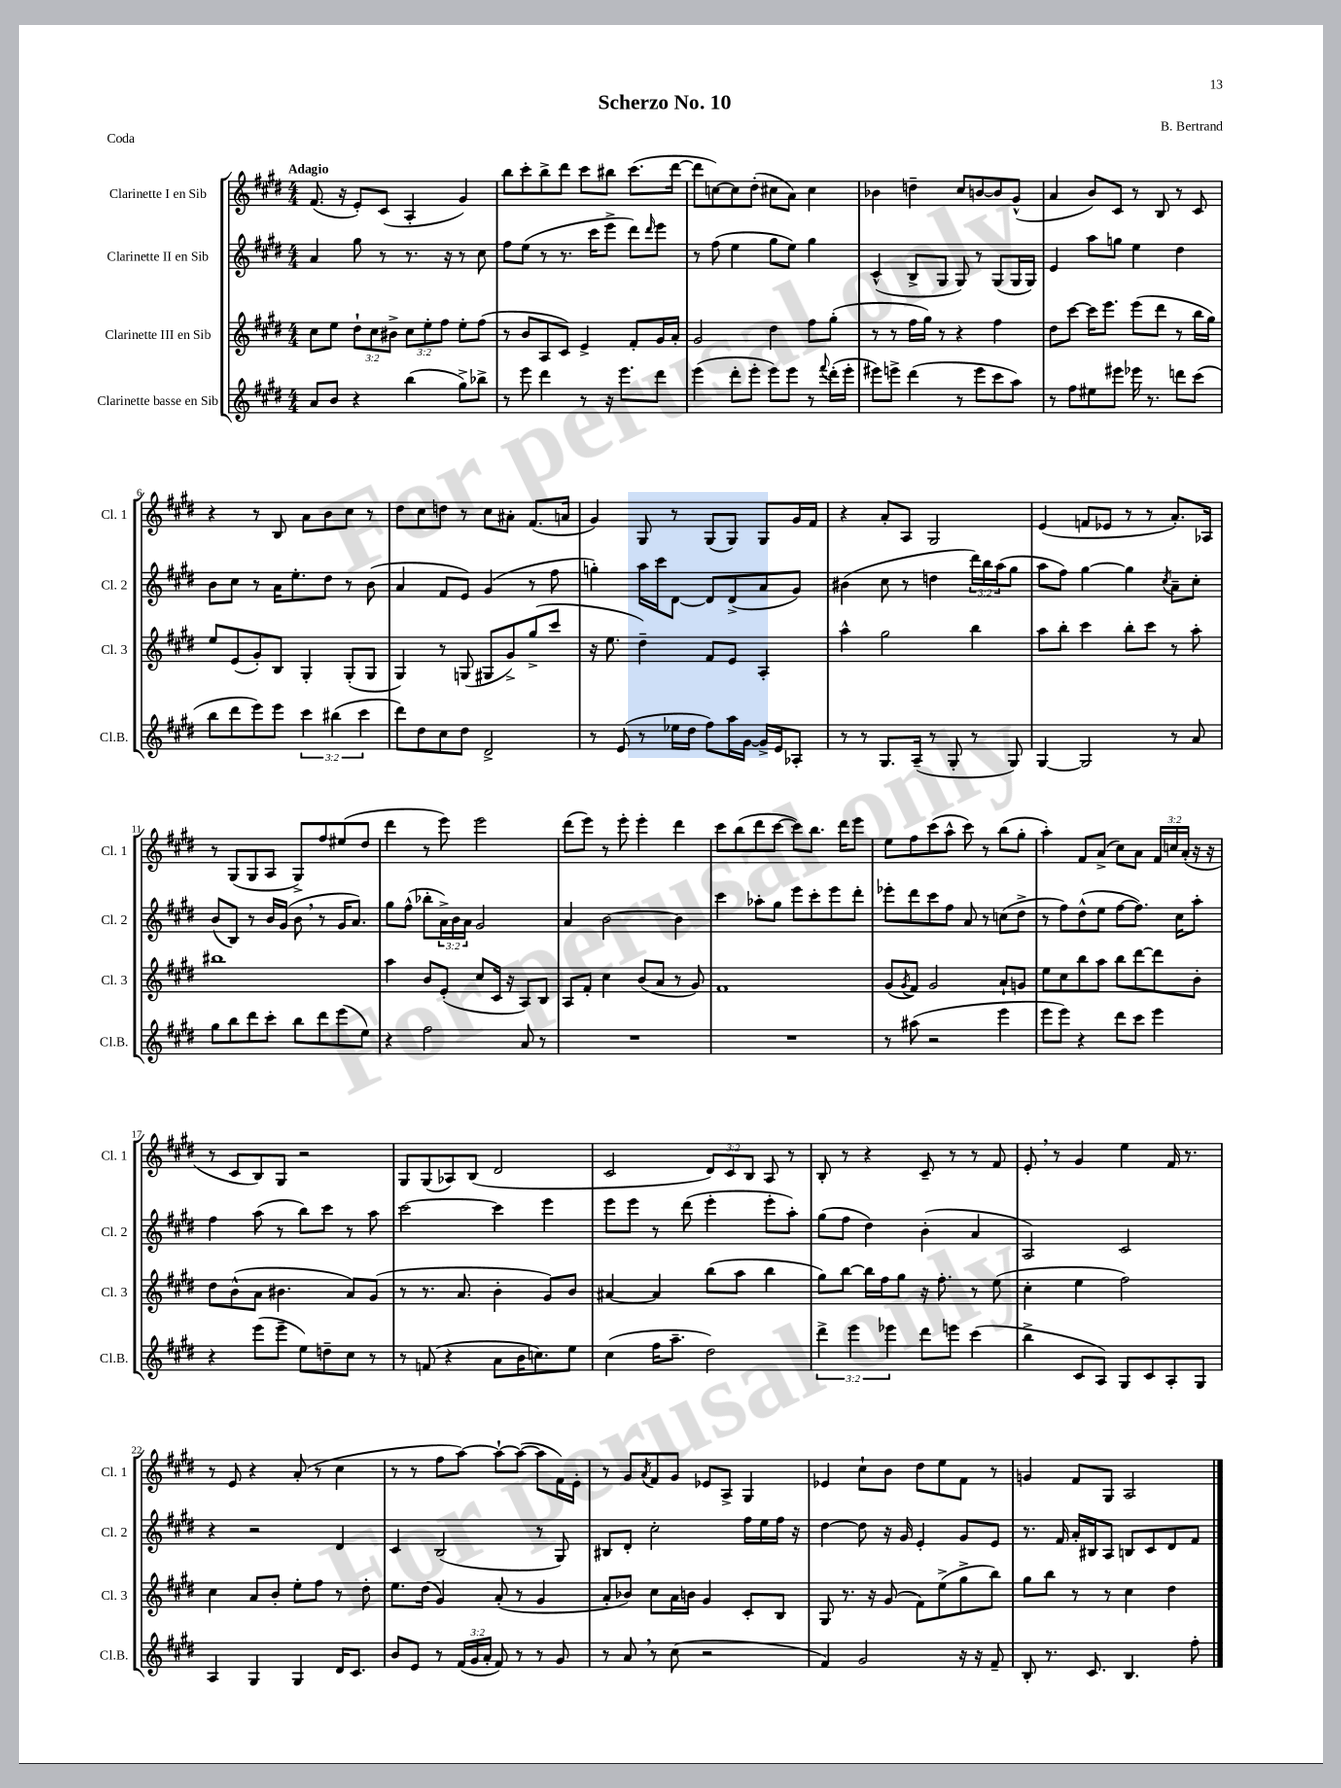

**kern	**kern	**kern	**kern
*staff4	*staff3	*staff2	*staff1
*clefG2	*clefG2	*clefG2	*clefG2
*k[f#c#g#d#]	*k[f#c#g#d#]	*k[f#c#g#d#]	*k[f#c#g#d#]
*M4/4	*M4/4	*M4/4	*M4/4
8a/L	8cc#\L	4a/	(8.f#/
8b/J	8ee\J	.	.
.	.	.	16r
4r	12dd#`\L	8gg#\	8e'/L)
.	12cc#\	.	.
.	.	8r	(8c#/J
.	12b#^\J	.	.
(4bb\	12cc#\L	8.r	4A'/
.	12ee'\	.	.
.	12ff#\J	.	.
.	.	16r	.
8gg#^\L)	8ee'\L	8r	4g#/)
8bb-^\J	(8ff#\J	8cc#\	.
=	=	=	=
8r	8r	8ff#\L	8bb\L
8eee\	8b/L	(8ee\J	8ccc#'\
4ddd#\	8A/	8r	8bb^\
.	8c#/J)	8.r	8ddd#\J
8r	4e^/	.	8ccc#\L
.	.	16ccc#\LK	.
16r	.	8eee^\J	8bb#\J
8.eee\L	.	.	.
.	8f#'/L	8ddd#\L)	(8.ccc#\L
.	.	16qqddd#/	.
8ddd#\J	16g#/L	8eee\J	.
.	16a'/JJ	.	[16ddd#\Jk
=	=	=	=
(4eee\	2g#/	8r	8ddd#\]L
.	.	(8ff#\	[8cc\)
8ddd#'\L	.	4ee\	8cc\]
8eee'\J	.	.	(8dd#'\J
8eee\L)	4dd#\	8gg#\L	8cc#\L
8eee\J	.	8ee\J)	8a\J)
8r	8ff#\L	4gg#\	4cc#\
8qqfff#/	.	.	.
(16ddd#'\LL	(8gg#'\J	.	.
16eee'\JJ	.	.	.
=	=	=	=
8eee#\L)	8r	(4c#^^/	4b-\
8eee^\J	8r	.	.
(4ddd#\	16ff#\LL	8B^/L	4dd~\
.	16gg#\JJ)	.	.
.	8r	8G#/J	.
8r	4r	8G#/)	8cc#/L
8eee\L	.	8r	[8b/
8ccc#\	4ff#\	(8G#/L	8b/]
8aa\J)	.	16G#/L	(8g#^^/J
.	.	16G#/JJ)	.
=	=	=	=
8r	8dd#\L	4e/	4a/
8ff#\L	[8ccc#\J	.	.
8ee#\	16ccc#\]LK	8aa\L	8b/L)
.	8.eee\J	.	.
8eee#\J	.	8gg\J	8c#/J
16eee-\	(8eee\L	4ee\	8r
8.r	.	.	.
.	8ddd#\J	.	8B/
8ddd\L	8r	4dd#\	8r
(8ccc#\J	16bb\LL	.	8c#/
.	16gg#\JJ)	.	.
=	=	=	=
8bb\L	8ee/L	8b\L	4r
8ddd#\	(8e/	8cc#\J	.
8eee\)	8g#'/)	8r	8r
8eee\J	8B/J	16a\LK	8B/
.	.	8.ee'\	.
6ccc#\	4G#'/	.	8a\L
.	.	8dd#\J	8b\
(6bb#\	.	.	.
.	(8G#'/L	8r	8cc#\J
6ccc#\	.	.	.
.	8G#/J	(8b\	8r
=	=	=	=
8ddd#\L)	4G#/)	4a/	8dd#\L
8dd#\	.	.	8cc#\
8cc#\	8r	8f#/L	8dd\J
8dd#\J	(8G/	8e/J)	8r
2d#^/	8G#/L	(4g#/	8cc#\L
.	8g#^/)	.	8a#'\J
.	(8gg#^/	8r	(8.f#/L
.	8ccc#/J	8ff#\	.
.	.	.	16a/Jk
=	=	=	=
8r	16r	4gg'\)	4g#/)
.	8.ee\	.	.
(8e/	.	.	.
8r	4dd#~\)	16aa\LL	8G#/
.	.	16ccc#\J	.
16ee-\LL	.	[8d#\J	8r
16dd#\JJ	.	.	.
8ff#\L)	8f#/L	8d#/]L	(8G#/L
16aa\L	8e/J	(8d#^/	8G#/J)
[16g#\JJ	.	.	.
16g#^/]LL	4A'/	8a/	8G#/L
16e/J	.	.	.
8A-'/J	.	8g#/J)	16g#/L
.	.	.	16f#/JJ
=	=	=	=
8r	4aa^^\	(4b#\	4r
8r	.	.	.
8.G#/L	2gg#\	8cc#\	8a'/L
.	.	8r	8A/J
(16A~/Jk	.	.	.
8r	.	4dd\	2G#/
8G#'/	.	.	.
8r	4bb\	24ddd#\LL)	.
.	.	24bb\	.
.	.	(24aa\J	.
8G#/)	.	8gg#\J	.
=	=	=	=
[4G#/	8aa\L	8aa\L	(4e/
.	8bb'\J	8ff#\J)	.
2G#/]	4ccc#\	[4gg#\	8f/L
.	.	.	8e-/J
.	8bb'\L	4gg#\]	8r
.	8ccc#\J	.	8r
.	.	8qcc#/	.
8r	8r	8a~\L	8.a'/L)
8a/	8aa'\	8cc#'\J	.
.	.	.	16A-/Jk
=	=	=	=
8gg#\L	1bb#	(8b/L	8r
8bb\	.	8B/J)	(8G#/L
8ddd#\	.	8r	8G#/
8ccc#'\J	.	16b/LL	8A/J
.	.	(16g#/JJ	.
8bb\L	.	8b\	8G#^/L)
8ddd#\	.	8r	8ff#/
(8eee\	.	16g#/LK	(8ee#/
.	.	8.a/J)	.
8ee\J)	.	.	8dd#/J
=	=	=	=
4r	4aa\	8gg#\L	4ddd#\
.	.	(8ff#^^\J	.
2ff#\	8b/L	8bb-'\L	8r
.	(8e'/J	24a^\L)	8eee\)
.	.	24b\	.
.	.	24a\JJ	.
.	8cc#/L	2g#/	2eee\
.	16c#/Jk	.	.
.	16r	.	.
8a/	8A/L)	.	.
8r	8B/J	.	.
=	=	=	=
1r	8A/L	4a/	(8ddd#\L
.	8f#'/J	.	8eee\J)
.	4cc#\	[2b\	8r
.	.	.	8eee'\
.	(8b/L	.	4eee'\
.	8a/J	.	.
.	8r	4b\]	4ddd#\
.	8g#/)	.	.
=	=	=	=
1r	1f#	4ccc#\	8ccc#\L
.	.	.	(8bb\
.	.	8aa-'\L	8ddd#\
.	.	8gg#\J	[8ccc#\J
.	.	8eee\L	8ccc#\]L)
.	.	8ccc#'\	8.bb\J
.	.	8eee\	.
.	.	.	16ddd#\LK
.	.	8ddd#'\J	8eee\J
=	=	=	=
8r	(8g#/L	8eee-'\L	8ee\L
.	8qg#/	.	.
(8aa#\	8f#/J)	8ddd#\	8ff#\
2r	2g#/	8ccc#\	(8ccc#\
.	.	8ff#\J	8aa^^\J
.	.	8a/	8ccc#\)
.	.	8r	8r
4eee\	8a`/L	(8cc\L	(8bb\L
.	8g/J	8dd#^\J	8gg#'\J
=	=	=	=
8eee\L	8ee\L	8r	4aa'\)
8eee\J)	8cc#\	8ff#\L)	.
4r	8bb\	(8dd#^^\	8f#/L
.	8aa\J	8ee\J	(8a^/J
8ddd#\L	8bb\L	[8ff#\L	8cc#\L)
8ccc#\J	[8ddd#\	8.ff#\]J)	8a\J
4eee\	8ddd#\]	.	24f#/LL
.	.	.	24cc/
.	.	16cc#\LK	.
.	.	.	(24a'/JJ
.	8b'\J	8aa'\J	16r
.	.	.	16r
=	=	=	=
4r	8dd#\L	4ff#\	8r
.	(8b^^\	.	8c#/L
(8eee\L	8a\J	(8aa\	8B/)
8eee~\J	4.b#\	8r	8G#/J
8ee\L)	.	8bb\L)	2r
8dd~\	.	8ccc#\J	.
8cc#\J	8a/L)	8r	.
8r	(8g#/J	8aa\	.
=	=	=	=
8r	8r	[2ccc#\	8G#/L
(8f/	8.r	.	(8G#/
4r	.	.	8A-/)
.	8.a/	.	.
.	.	.	(8B/J
8a\L	4b'\	4ccc#\]	2d#/
16b\K	.	.	.
8.cc\)	.	.	.
.	8g#/L)	4eee\	.
8ee\J	8b/J	.	.
=	=	=	=
(4cc#\	[4a#/	8eee\L	2c#/
.	.	8eee\J	.
16ff#\LK	4a#/]	8r	.
8.aa~\J	.	.	.
.	.	(8ddd#\	.
2dd#\)	(8bb\L	4eee'\	12d#/L)
.	.	.	12c#/
.	8aa\J	.	.
.	.	.	12B/J
.	4bb\	8eee'\L	8A/
.	.	8aa'\J)	8r
=	=	=	=
6ddd#^\	8gg#\L)	(8gg#\L	8B'/
.	[8bb\J	8ff#\J	8r
6eee\	.	.	.
.	16bb\]LL	4dd#\)	4r
.	16ff#\J	.	.
6eee-\	.	.	.
.	8gg#\J	.	.
8ddd#\L	16r	(4b'\	8c#~/
.	8.ff#'\	.	.
8eee\J	.	.	8r
(4ccc#\	8r	4a/	8r
.	(8ee\	.	8f#/
=	=	=	=
4bb^\	4cc#'\	2A/)	8e'/
.	.	.	8r
8c#/L	4ee\	.	4g#/
8A/J)	.	.	.
8G#/L	2ff#\)	2c#/	4ee\
8c#/	.	.	.
8A'/	.	.	16f#/
.	.	.	8.r
8G#/J	.	.	.
=	=	=	=
4A/	4cc#\	4r	8r
.	.	.	8e/
4G#/	8a/L	2r	4r
.	8b'/J	.	.
4G#/	8ee'\L	.	(8a'/
.	8ff#\J	.	8r
16d#/LK	8r	4d#/	4cc#\
8.c#/J	.	.	.
.	8dd#'\	.	.
=	=	=	=
8b/L	8.ee\L	4c#/	8r
8e/J	.	.	8r
.	(16dd#\Jk	.	.
8r	4g#/)	(2B/	8ff#\L
(24f#/LL	.	.	[8aa\J)
24g#/	.	.	.
24a'/JJ	.	.	.
8f#/)	(8a'/	.	8aa`\_L
8r	8r	.	(8aa\_J
8r	4g#/	8r	8aa\]L
8g#/	.	8G#/)	16f#\L)
.	.	.	16e'\JJ
=	=	=	=
8r	8a'/L	8B#/L	8r
8a/	8b-/J)	8d#'/J	8g#/L
.	.	.	8qa/
8r	8cc#\L	2cc#'\	8f#/
(8cc#\	16a\L	.	8g#/J
.	16b\JJ	.	.
2r	4g#/	.	8e-/L
.	.	.	8A^/J
.	8c#'/L	16ff#\LL	4G#/
.	.	16ee\	.
.	8B/J	16ff#\JJ	.
.	.	16r	.
=	=	=	=
4f#/)	8G#/	[4dd#\	4e-/
.	8.r	.	.
2g#/	.	8dd#\]	8cc#`\L
.	16r	.	.
.	(8g#/	16r	8b\J
.	.	16g#/	.
.	8f#\L)	4e'/	8dd#\L
.	(8ee^\	.	8ee\
16r	8gg#^\	8g#/L	8f#\J
16r	.	.	.
8f#~/	8bb\J)	8e/J	8r
=	=	=	=
8B'/	8gg#\L	8.r	4g/
8.r	8bb\J	.	.
.	.	16f#/	.
.	8r	16a'/LL	8f#/L
8.c#/	.	16B#/J	.
.	8r	8A/J	8G#/J
4.B/	4cc#\	8B/L	2A/
.	.	8c#/	.
.	4dd#\	8d#/	.
8ff#'\	.	8f#/J	.
==	==	==	==
*-	*-	*-	*-
